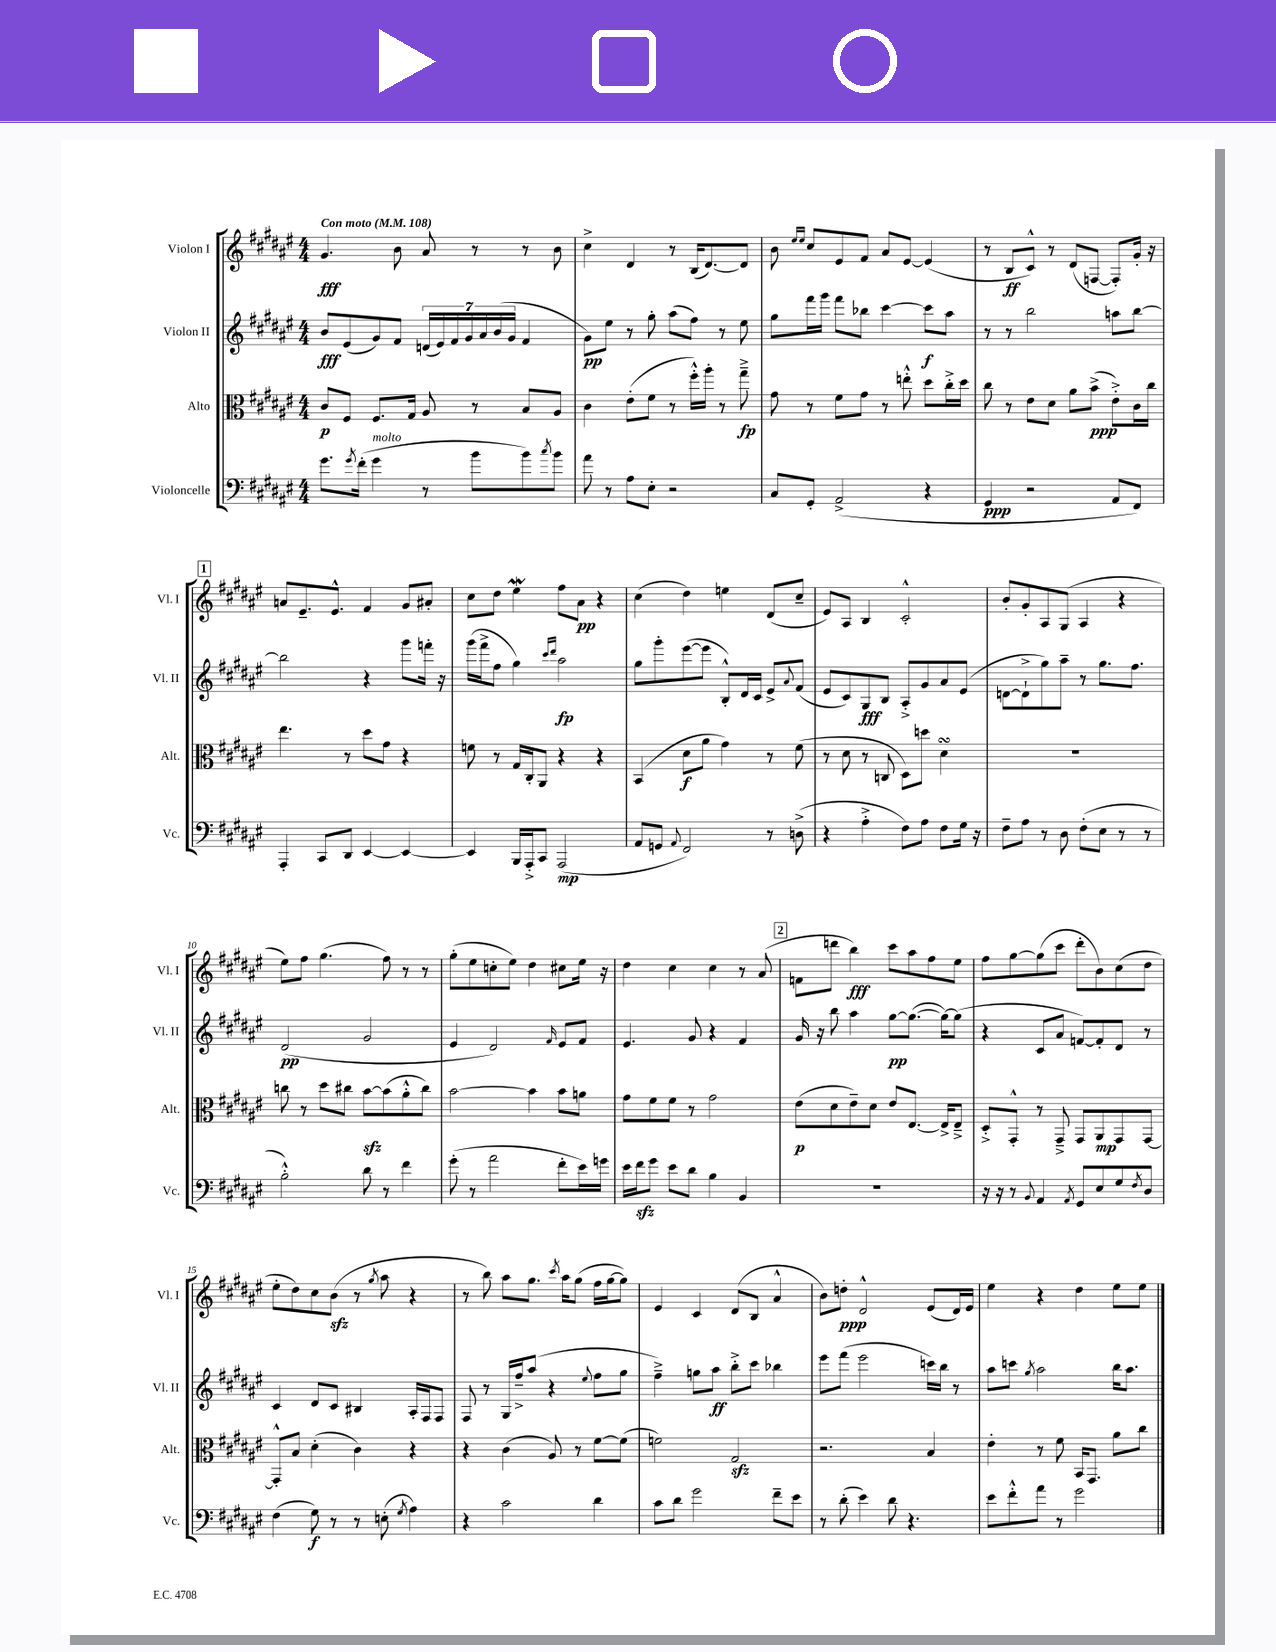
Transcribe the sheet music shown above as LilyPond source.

<<
\new StaffGroup <<
\new Staff = "s0" \with { instrumentName = "Violon I" shortInstrumentName = "Vl. I" } {
    \clef treble \key fis \major \numericTimeSignature \time 4/4 \tempo "Con moto" 4 = 108
    gis'4.\fff b'8 ais'8 r8 r8 b'8 |
    cis''4-> dis'4 r8 b16( dis'8.~) dis'8 |
    b'8 \grace { eis''16 eis''16 } cis''8 eis'8 fis'8 ais'8 eis'8~ eis'4( |
    r8 b8\ff cis'8-^) r8 dis'8( f8~ f8-.) gis'16-. r16 |
    \mark \markup { \box "1" } a'8 eis'8.-- eis'8.-^ fis'4 gis'8 ais'8-. |
    cis''8 dis''8 eis''4\mordent fis''8 ais'8\pp r4 |
    cis''4( dis''4) e''4 dis'8( cis''8-- |
    eis'8) ais8 b4 cis'2-.-^ |
    b'8-. gis'8-. ais8 gis8( ais4 r4 |
    eis''8) fis''8 gis''4.( fis''8) r8 r8 |
    gis''8-.( eis''8 c''8-. eis''8) dis''4 cis''8 eis''16 r16 |
    dis''4 cis''4 cis''4 r8 ais'8( |
    \mark \markup { \box "2" } f'8 d'''8 b''4\fff) cis'''8 ais''8 fis''8 eis''8 |
    fis''8 gis''8~ gis''8( cis'''8 dis'''8-. b'8) cis''8( dis''8 |
    eis''8-. dis''8) cis''8 b'8\sfz( r8 \acciaccatura { gis''8 } ais''8 r4 |
    r8 b''8) ais''8 gis''8. \acciaccatura { cis'''8 } ais''16 gis''8( fis''16 gis''16~ gis''8) |
    eis'4 cis'4 dis'8( b8 ais'4-^ |
    b'8) d''8-.\ppp dis'2-^ eis'8( dis'16) eis'16 |
    eis''4 r4 dis''4 eis''8 eis''8 \bar "|." |
}
\new Staff = "s1" \with { instrumentName = "Violon II" shortInstrumentName = "Vl. II" } {
    \clef treble \key fis \major \numericTimeSignature \time 4/4
    b'8\fff eis'8( gis'8) fis'8 \tuplet 7/4 { d'16( eis'16) fis'16 gis'16 ais'16 b'16( gis'16 } fis'4 |
    gis'8\pp) eis''8 r8 gis''8-. ais''8( fis''8) r8 eis''8 |
    gis''8 fis'''16 gis'''16 fis'''8 bes''8 cis'''4~ cis'''8\f ais''8 |
    r8 r8 b''2 a''8 b''8~ |
    \mark \markup { \box "1" } b''2 r4 gis'''8 f'''16-. r16 |
    gis'''16( fis'''16-> fis''8 gis''4) \grace { cis'''16 dis'''16 } ais''2\fp |
    gis''8 gis'''8-. eis'''8~( eis'''8 b8-.-^) dis'16 cis'16 eis'8-> \appoggiatura { ais'8 } fis'8( |
    eis'8 cis'8) gis8\fff b8 ais8-.-> gis'8 ais'8 eis'8( |
    d'8~ d'8-!-> gis''8) ais''8-- r8 gis''8. fis''8. |
    dis'2\pp( gis'2 |
    eis'4 dis'2) \grace { fis'16 } eis'8 fis'8 |
    eis'4. gis'8 r4 fis'4 |
    \mark \markup { \box "2" } gis'16 r16 b''8 ais''4 gis''8~\pp gis''8.~( gis''16~) gis''8( |
    r4 cis'8 ais'8 f'8~) f'8-. dis'8 r8 |
    cis'4 dis'8 cis'8 bis4 ais16-. fis16 fis8 |
    fis8 r8 gis16 fis''16---> ais''8( r4 \appoggiatura { eis''8 } fis''8 gis''8 |
    fis''4--->) g''8 ais''8\ff b''8-.-> cis'''8 bes''4 |
    eis'''8 fis'''8( eis'''2 c'''16) b''16 r8 |
    ais''8 c'''8 \acciaccatura { gis''8 } ais''2 b''16 ais''8. \bar "|." |
}
\new Staff = "s2" \with { instrumentName = "Alto" shortInstrumentName = "Alt." } {
    \clef alto \key fis \major \numericTimeSignature \time 4/4
    cis'8\p fis8 fis8. gis16 ais8 r8 b8 ais8 |
    cis'4 eis'8-.( fis'8 r8 fis''16-.-^) ais''16-. r8 gis''8--->\fp |
    gis'8 r8 fis'8 gis'8 r8 e''8-.-^ dis''8 cis''16-.-> dis''16 |
    cis''8 r8 eis'8 dis'8 ais'8 b'8->\ppp( eis'8-.->) cis'16 cis''16 |
    \mark \markup { \box "1" } eis''4. r8 dis''8 gis'8 r4 |
    f'8 r8 gis16 cis16-. ais,8 r4 r4 |
    b,4( dis'8\f ais'8 gis'4) r8 fis'8( |
    r8 dis'8 r8 c8 dis8) d''8 dis'4\turn |
    R1 |
    c''8 r8 dis''8 cis''8 b'8~\sfz b'8( ais'8-.-^ cis''8) |
    b'2~ b'4 b'8 a'8 |
    gis'8 fis'8 fis'8 r8 gis'2 |
    \mark \markup { \box "2" } eis'8\p( dis'8 eis'8--) dis'8 eis'8 eis8.~ eis16-> eis8---> |
    dis8-.-> gis,8-.-^ r8 gis,8---> gis,8 ais,8\mp gis,8 gis,8~ |
    gis,8-.-^ b8 dis'4-.( cis'4) r4 |
    r4 cis'4( ais8) r8 fis'8~ fis'8( |
    f'2) gis2\sfz |
    r2. b4 |
    eis'4-. r8 fis'8 b,16 gis,8. ais'8 cis''8 \bar "|." |
}
\new Staff = "s3" \with { instrumentName = "Violoncelle" shortInstrumentName = "Vc." } {
    \clef bass \key fis \major \numericTimeSignature \time 4/4
    gis'8. \acciaccatura { gis'8 } fis'16-.( gis'4^\markup { \italic "molto" } r8 b'8 b'8) \acciaccatura { cis''8 } b'8 |
    ais'8 r8 ais8 eis8-. r2 |
    cis8 gis,8-. ais,2->( r4 |
    gis,4\ppp r2 ais,8 fis,8) |
    \mark \markup { \box "1" } ais,,4-. cis,8 dis,8 eis,4~ eis,4~ |
    eis,4 b,,16 ais,,16-.-> cis,8 ais,,2\mp( |
    ais,8 g,8 \appoggiatura { ais,8 } fis,2) r8 d8->( |
    r4 ais4-.-> fis8) ais8 fis8 gis16 r16 |
    fis8-- ais8 r8 dis8 fis8-.( eis8 r8 r8 |
    b2-.-^) dis'8 r8 fis'4 |
    gis'8-.( r8 ais'2 fis'8-. eis'16) g'16 |
    eis'16 fis'16\sfz gis'8 eis'8 dis'8 b4 b,4 |
    \mark \markup { \box "2" } R1 |
    r16 r16 r8 \appoggiatura { b,8 } ais,4 \acciaccatura { ais,8 } gis,8 eis8 gis8 \acciaccatura { fis8 } dis8 |
    fis4( gis8\f) r8 r8 e8-.( \acciaccatura { gis8 } ais4) |
    r4 cis'2 dis'4 |
    cis'8 dis'8 gis'2 fis'8-- eis'8 |
    r8 dis'8-.( eis'4) dis'8 r4. |
    eis'8 fis'8-.-^ ais'8 r8 gis'2 \bar "|." |
}
>>
>>
